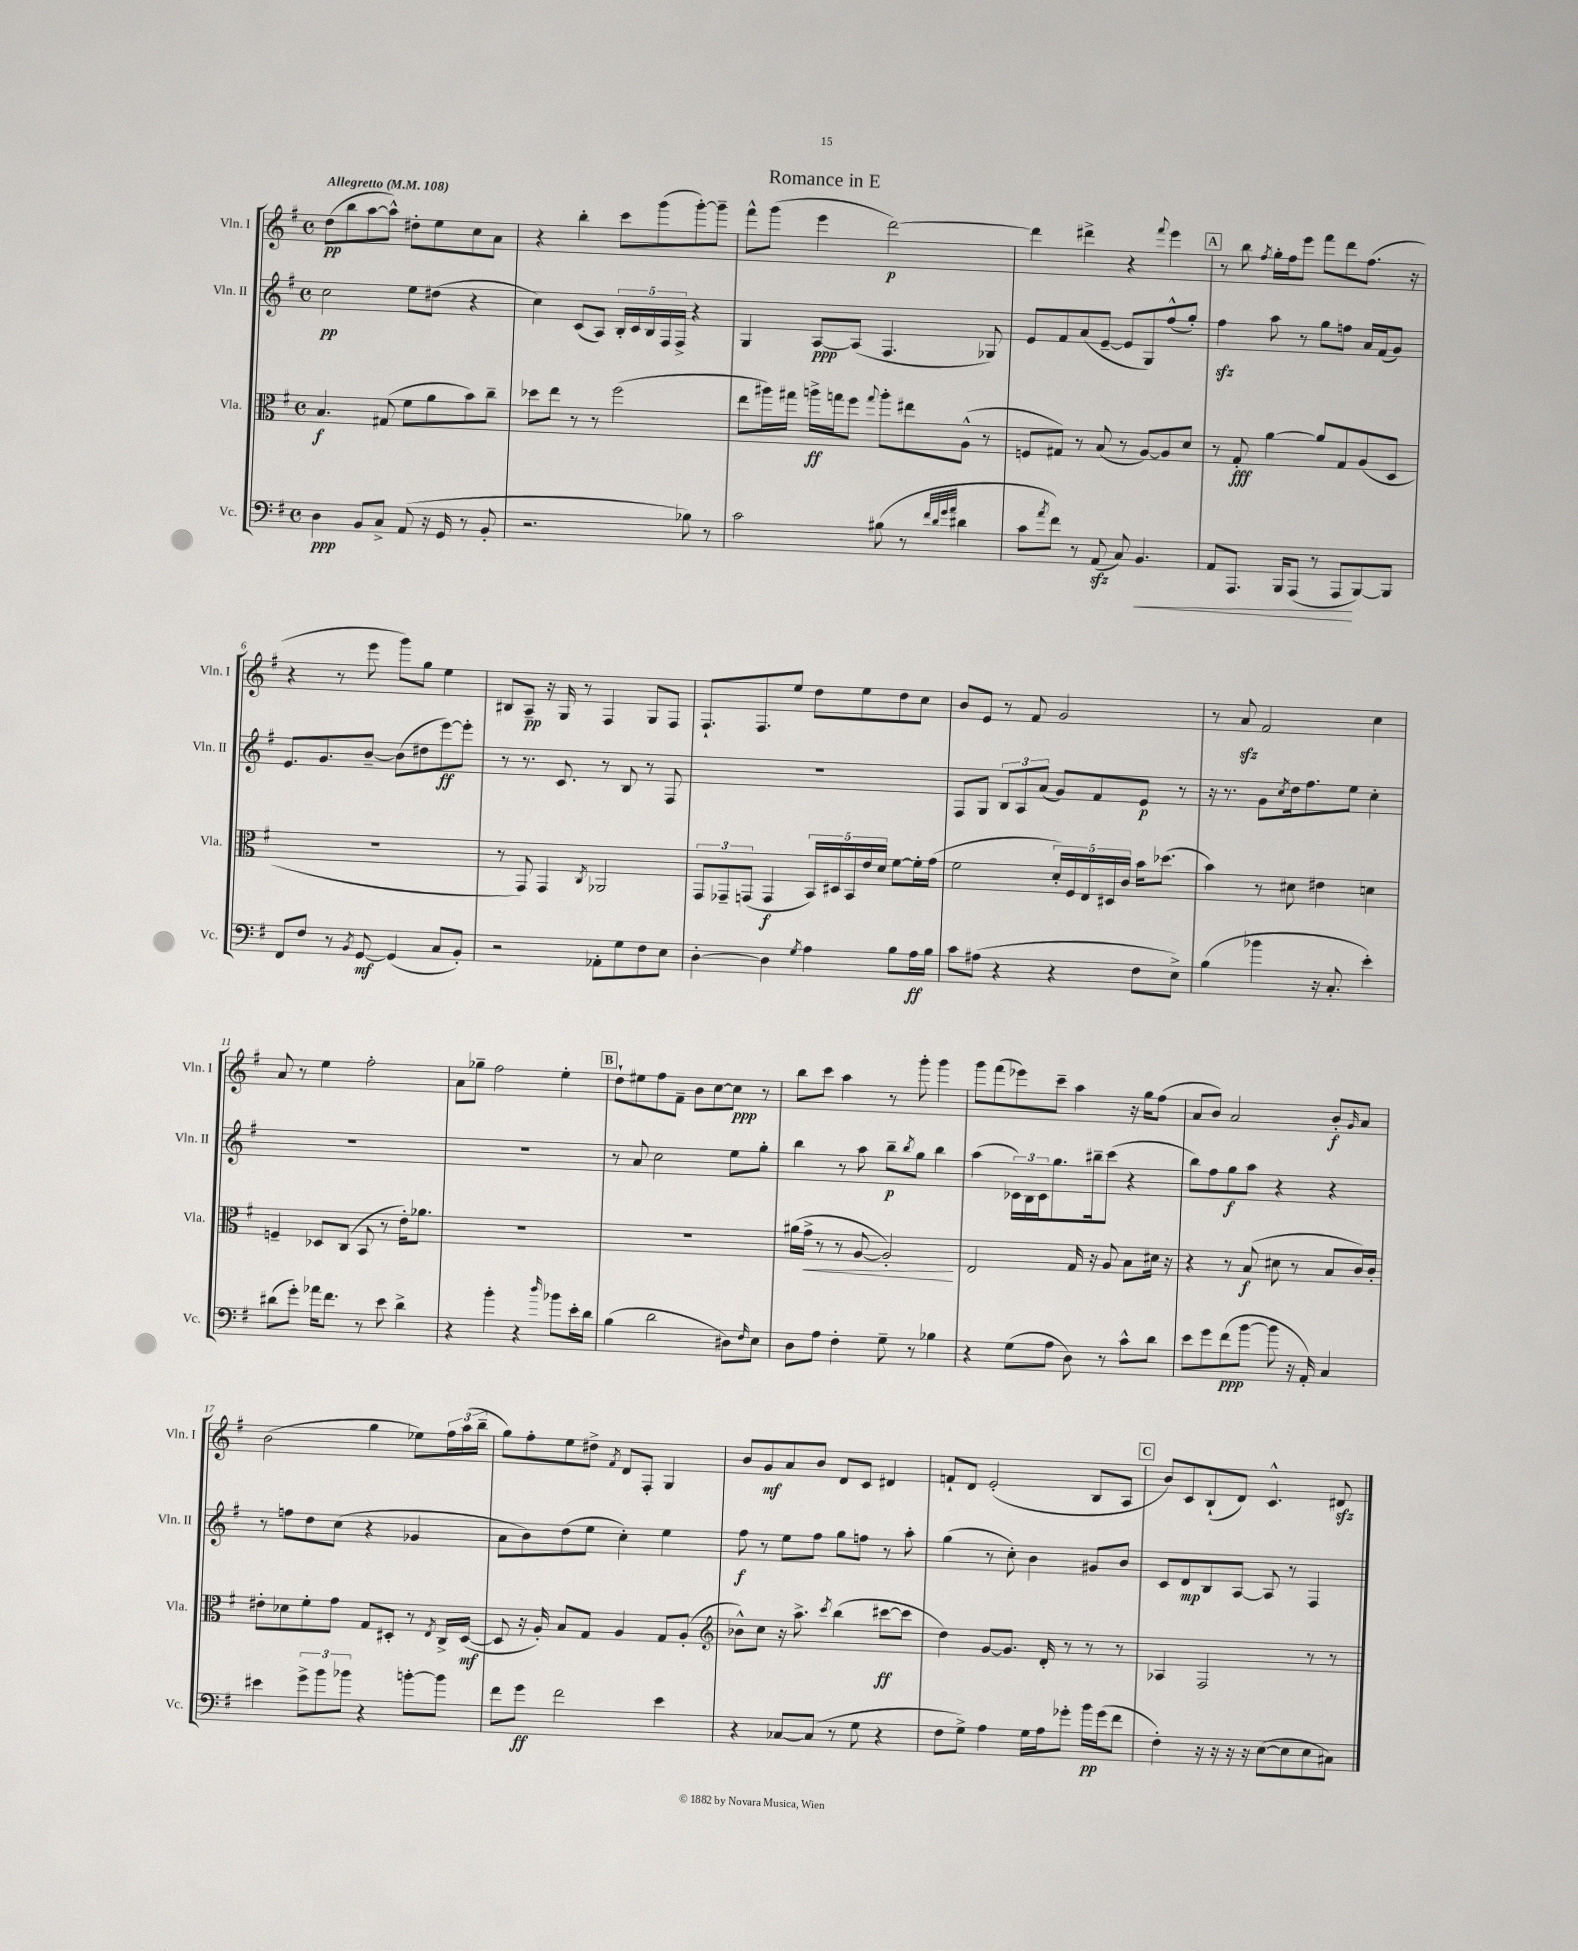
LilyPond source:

\header { title = "Romance in E" }
<<
\new StaffGroup <<
\new Staff = "s0" \with { instrumentName = "Vln. I" shortInstrumentName = "Vln. I" } {
    \clef treble \key g \major \defaultTimeSignature \time 4/4 \tempo "Allegretto" 4 = 108
    d''8\pp( b''8 a''8~ a''8-^) dis''8-. e''8 c''8 a'8 |
    r4 b''4-. c'''8 g'''8( g'''8~-.) g'''8-- |
    fis'''8-^ g'''8( e'''4 d'''2~\p) |
    d'''4 dis'''4-> r4 \appoggiatura { fis'''8 } e'''4 |
    \mark \markup { \box "A" } r8 b''8 \acciaccatura { fis''8 } g''16-. fis''16 e'''8 fis'''8 d'''8 fis''8.( r16 |
    r4 r8 e'''8 g'''8) g''8 e''4 |
    bis8 a8--\pp r16 g16 r8 fis4 g8 fis8 |
    fis8.-! fis8. e''8 d''8 e''8 d''8 c''8 |
    b'8 e'8 r8 fis'8 g'2 |
    r8 a'8\sfz fis'2 c''4 |
    a'8 r8 e''4 fis''2-. |
    a'8 ges''8-- fis''2 e''4-. |
    \mark \markup { \box "B" } d''8-! eis''8 fis''8 fis'8-- b'8 c''8~ c''8\ppp r8 |
    b''8 c'''8 a''4 r8 g'''8-. g'''4 |
    g'''8 fis'''8( ees'''8) c'''8-- a''4 r16 g''16 fis''8( |
    a'8 b'8) a'2 b'8-.\f \grace { g'16 } a'8 |
    b'2( g''4 ees''8) \tuplet 3/2 { fis''16 a''16( b''16-- } |
    g''8) fis''8-. e''8 dis''8-> \acciaccatura { fis'8 } d'8 fis8-. g4 |
    b'8 g'8\mf a'8 b'8 d'8 c'8 dis'4 |
    f'8-! d'8 e'2-.( b8 a8 |
    \mark \markup { \box "C" } b'8) c'8 b8-!( d'8) c'4.-^ dis'8\sfz \bar "|." |
}
\new Staff = "s1" \with { instrumentName = "Vln. II" shortInstrumentName = "Vln. II" } {
    \clef treble \key g \major \defaultTimeSignature \time 4/4
    c''2\pp e''8 dis''8( r4 |
    c''4) c'8( a8) \tuplet 5/4 { b16-. c'16 b16 fis16 fis16-> } r4 |
    g4 a8~\ppp a8( fis4. ges8) |
    e'8 fis'8 a'8( e'8~-- e'8 g8) fis''8-^( g''8-.) |
    \mark \markup { \box "A" } fis''4\sfz a''8 r8 g''8 f''8 a'16 fis'16( g'8) |
    e'8. g'8. b'8~-- b'8( dis''8 e'''8~\ff) e'''8-. |
    r8 r8. c'8. r8 b8 r8 fis8 |
    R1 |
    fis8 g8 \tuplet 3/2 { b8 a8 a'8( } g'8) fis'8 e'8\p r8 |
    r16 r8. g'8 \acciaccatura { c''8 } d''16 fis''8. e''8 c''4-. |
    R1 |
    R1 |
    \mark \markup { \box "B" } r8 a'8 c''2 e''8 g''8-. |
    b''4 r8 a''8 b''8--\p \acciaccatura { b''8 } g''8 b''4 |
    a''4( \tuplet 3/2 { ces'16) b16 ces'16 } g''8. bis''16-- c'''8( r4 |
    b''8) fis''8 g''8\f a''8 r4 r4 |
    r8 f''8 d''8 c''8( r4 ges'4 |
    a'8 b'8) d''8( e''8 c''4-.) e''4 |
    fis''8\f r8 e''8 fis''8 g''8 f''8 r8 a''8-. |
    g''4( r8 c''8-.) b'4 gis'8 b'8 |
    \mark \markup { \box "C" } c'8 d'8\mp b8 a8~ a8 r8 fis4 \bar "|." |
}
\new Staff = "s2" \with { instrumentName = "Vla." shortInstrumentName = "Vla." } {
    \clef alto \key g \major \defaultTimeSignature \time 4/4
    b4.\f gis8( fis'8 a'8 b'8) c''8-- |
    des''8 e''8 r8 r8 fis''2( |
    e''8 ais''16) gis''16 a''16->\ff g''16 fis''8 \appoggiatura { g''8 } a''8-. eis''8 a8-^( r8 |
    f8 gis8) r8 b8( r8 a8~) a8 d'8 |
    \mark \markup { \box "A" } r8 g8-.\fff a'4~ a'8 g8 a8( d8 |
    R1 |
    r8 g,8) g,4 \acciaccatura { c8 } aes,2 |
    \tuplet 3/2 { g,8 ges,8-- g,8( } g,4\f \tuplet 5/4 { b,16) dis16 b,16 e'16 d'16 } fis'8~ fis'16-. g'16( |
    fis'2 \tuplet 5/4 { d'16-.) fis16 e16 dis16 c'16 } b'16 des''8.( |
    b'4) r8 dis'8 eis'4 d'4 |
    f4-- des8 c8( b,8 r8 e'16-.) aes'8. |
    R1 |
    \mark \markup { \box "B" } R1 |
    ais'16( g'16->\< r8 r8 a8~ a2-.\!) |
    e2 g16 r16 a8 b8 dis'16 r16 |
    r4 r8 b8\f( dis'8 r8 b8 c'16) c'16-. |
    eis'8-. des'8 fis'8-. g'8 g8 dis8-. r8 \acciaccatura { e8 } c16-> dis16~\mf( |
    dis8 r16 a16-.) b8 g8 a4 g8 a8-.( |
    \clef treble bes'8-^) c''8 r16 a''8.-> \acciaccatura { c'''8 } b''4( cis'''8~\ff cis'''8 |
    d''4) g'8~ g'8. d'16-. r8 r8 r8 |
    \mark \markup { \box "C" } aes4 fis2 r8 r8 \bar "|." |
}
\new Staff = "s3" \with { instrumentName = "Vc." shortInstrumentName = "Vc." } {
    \clef bass \key g \major \defaultTimeSignature \time 4/4
    d4\ppp b,8 c8-> a,8( r16 g,16 r8 b,8-. |
    r2. bes8) r8 |
    c'2 bis8( r8 \grace { fis'32 d'32 g'32 a'32 } dis'4 |
    c'8 \acciaccatura { a'8 } fis'8) r8 a,8\sfz( c8) b,4.\< |
    \mark \markup { \box "A" } a,8 a,,8. b,,16 a,,8( r8 a,,8\! b,,8~) b,,8 |
    fis,8 fis8 r8 \acciaccatura { b,8 } g,8~\mf g,4( c8 b,8-.) |
    r2 aes,8-. g8 fis8 e8 |
    d4~-. d4 \acciaccatura { g8 } a4 b8 a16\ff b16 |
    c'8 ais8( r4 r4 fis8 e8->) |
    b4( bes'4 r16 c8.-. e'4-.) |
    dis'8( g'8-.) aes'16 fis'8. r8 e'8 dis'4-> |
    r4 b'4-. r4 \grace { d''16 } bes'8 e'16-. d'16 |
    \mark \markup { \box "B" } b4( d'2 dis8) \grace { fis16 } e8 |
    d8 a8 fis4-. g8-- r8 bes4 |
    r4 g8( a8 d8) r8 c'8-^ d'8 |
    e'8 g'8 fis'8\ppp( b'8~ b'8 r16 a,16-.) c4 |
    eis'4 \tuplet 3/2 { g'8-> b'8 bes'8 } r4 b'8~-. b'8 |
    fis'8 g'8\ff fis'2 e'4 |
    r4 ces8~ ces8( r8 g8 r4 |
    fis8 g8->) a4 g16 a16 ges'8-. b'16\pp ges'16( fis'8 |
    \mark \markup { \box "C" } fis4-.) r16 r16 r16 r16 e8~( e8 e8 cis8) \bar "|." |
}
>>
>>
